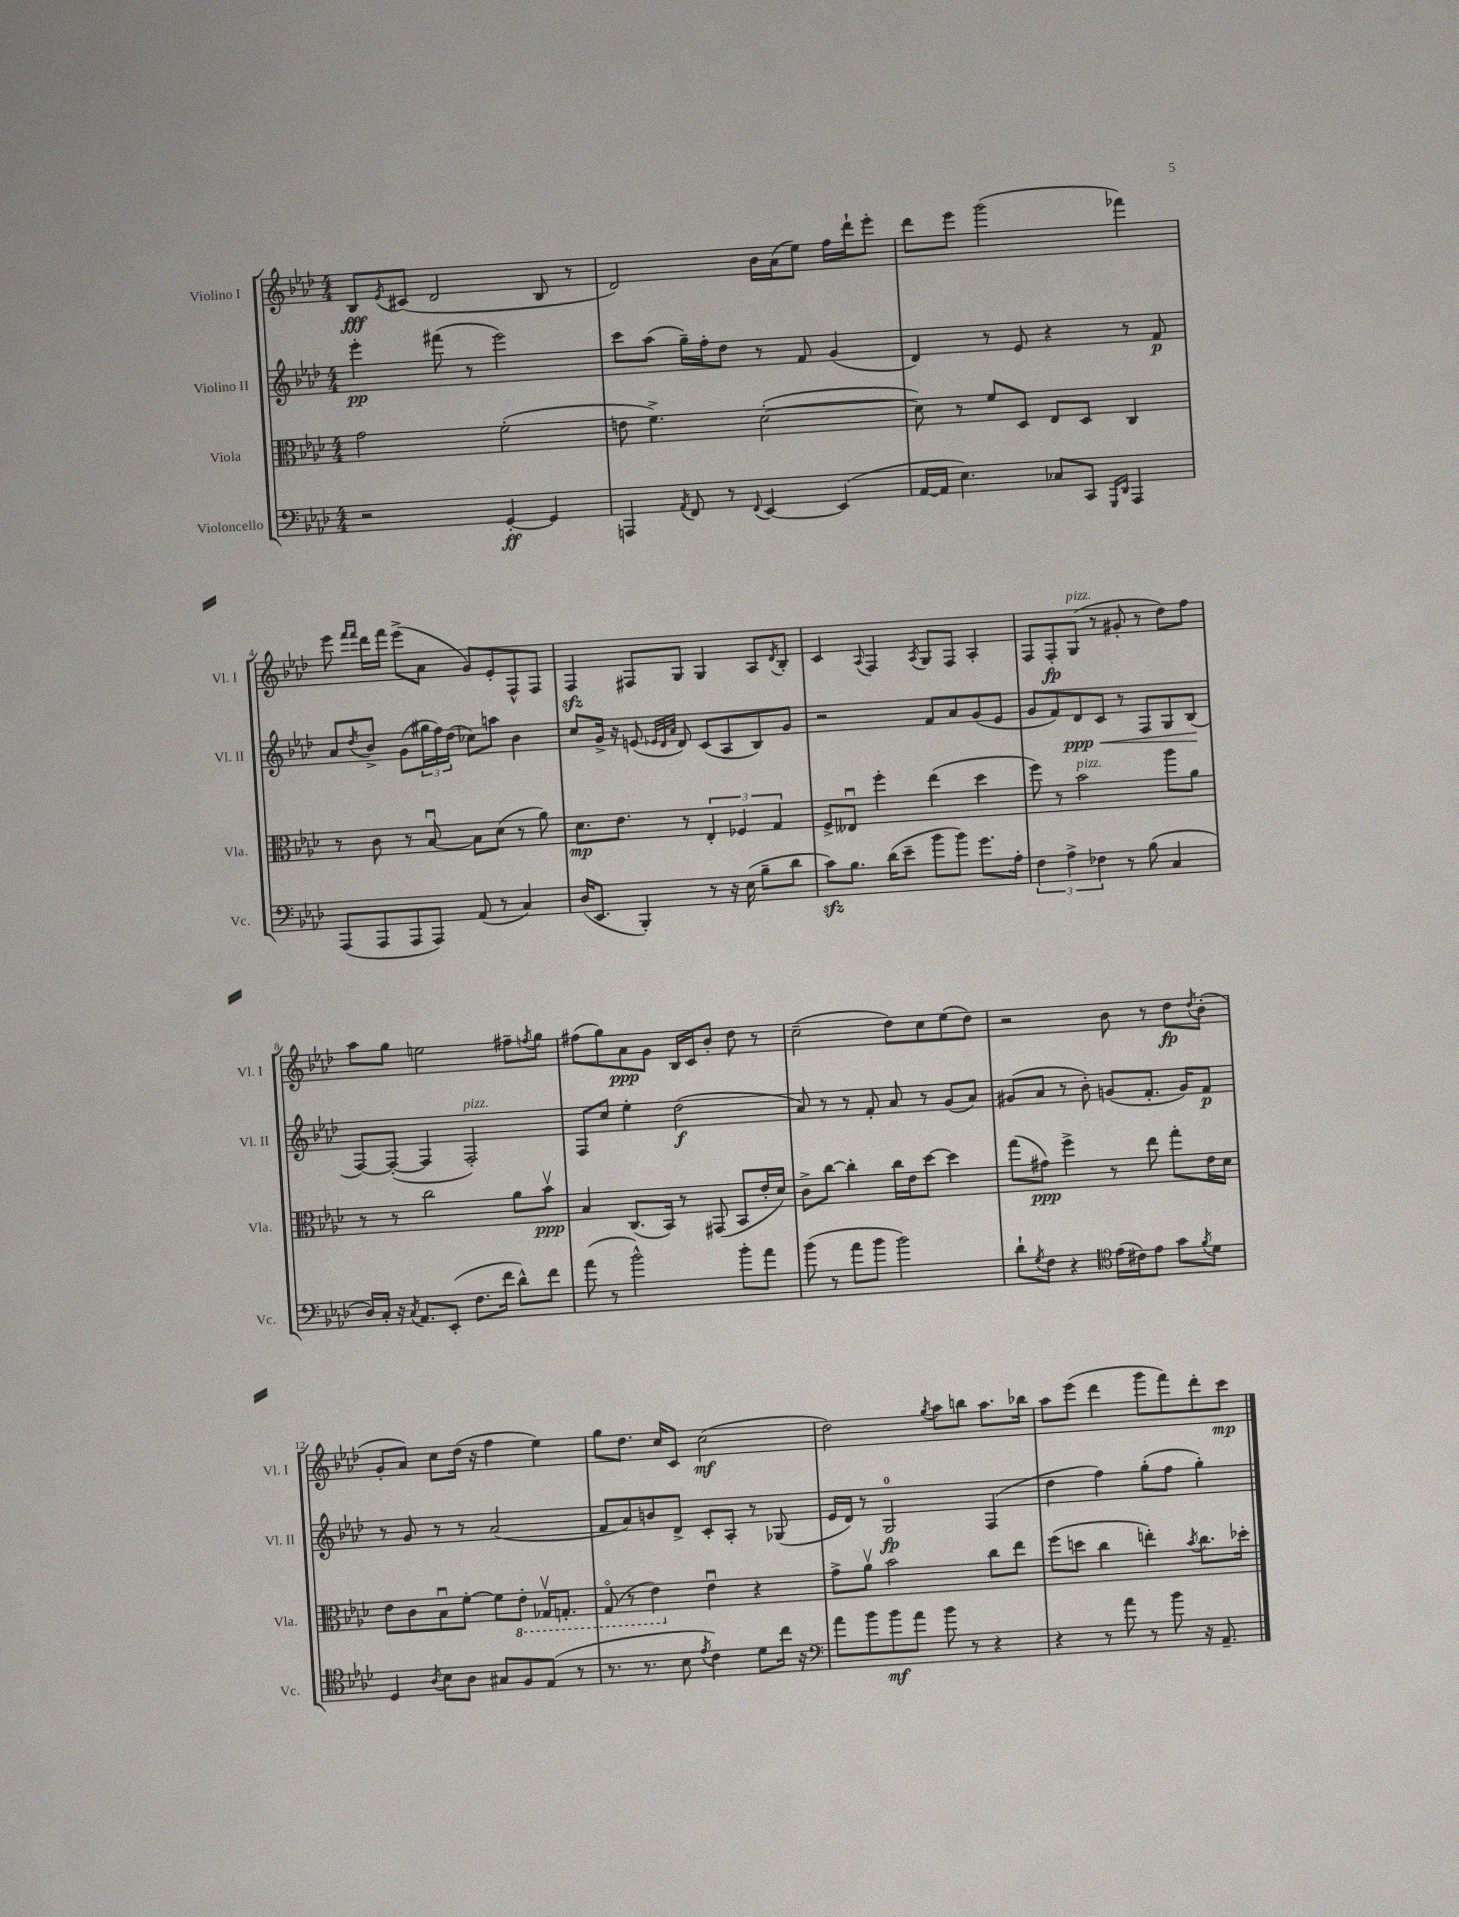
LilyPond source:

<<
\new StaffGroup <<
\new Staff = "s0" \with { instrumentName = "Violino I" shortInstrumentName = "Vl. I" } {
    \clef treble \key aes \major \numericTimeSignature \time 4/4
    bes8\fff \acciaccatura { ees'8 } cis'8( des'2 bes8 r8 |
    des'2) bes'16 aes'16( ees''8) f''16 des'''16-! ees'''8-. |
    des'''8 ees'''8 g'''2( fes'''4) |
    ees'''8 \grace { f'''16 f'''16 } des'''16 f'''16 ees'''8->( aes'8 g'8) ees'8-. f8-^ f8 |
    f4\sfz fis8 g8 g4 aes8 \acciaccatura { des'8 } bes8-. |
    c'4 \appoggiatura { aes8 } f4 \acciaccatura { aes8 } g8 f8 aes4-. |
    f8 f8-.\fp g8^\markup { \italic "pizz." }( r8 gis'8-. r8 des''8) f''8 |
    aes''8 g''8 e''2 fis''8-- \acciaccatura { f''8 } g''8 |
    fis''8( g''8) aes'8\ppp g'8 bes16 c'16 bes'8-. des''8 r8 |
    c''2--( des''8) c''8 ees''8( des''8) |
    r2 bes'8 r8 des''8\fp \acciaccatura { des''8 } bes'8-.( |
    g'8-. aes'8) c''8 des''16( r16 f''4 ees''4) |
    g''8 des''8. c''16 c'8 c''2\mf( |
    des''2) \acciaccatura { g''8 } aes''8 b''8 aes''8. bes''16 |
    aes''8 ees'''8( des'''4 g'''8 f'''8) des'''8-. c'''8\mp \bar "|." |
}
\new Staff = "s1" \with { instrumentName = "Violino II" shortInstrumentName = "Vl. II" } {
    \clef treble \key aes \major \numericTimeSignature \time 4/4
    ees'''4-.\pp fis'''8( r8 ees'''2) |
    c'''8 aes''8( g''16--) f''16-. des''8 r8 f'8 g'4( |
    des'4) r8 ees'8 r4 r8 f'8\p |
    aes'8 \acciaccatura { des''8 } bes'8-> g'8( \tuplet 3/2 { gis''16 f''16) des''16( } ces''8) a''8 bes'4 |
    c''8 g'16-> r16 e'8( \grace { ees'32 des'32 aes'32 } des'8) c'8( aes8 bes8) g'8 |
    r2 f'8 aes'8 g'8( ees'8 |
    g'8 f'8) des'8\ppp\< c'8 r8 f8 g8 bes8\!( |
    f8~) f8~-.( f4 f2-.^\markup { \italic "pizz." }) |
    f8 c''8 ees''4-. des''2\f( |
    aes'8) r8 r8 f'8-. aes'8 r8 g'8( aes'8) |
    gis'8( aes'8 r8 bes'8-.) g'8( f'8.-. g'16) f'8\p |
    r8 g'8 r8 r8 aes'2( |
    f'8 aes'8) b'8 des'8-> c'8-. aes8-. r8 ges8( |
    ees'16 des'16) r8 g2-0\fp f4( |
    des''4 f''4) g''8-.( f''8 g''4-.) \bar "|." |
}
\new Staff = "s2" \with { instrumentName = "Viola" shortInstrumentName = "Vla." } {
    \clef alto \key aes \major \numericTimeSignature \time 4/4
    g'2 f'2-.( |
    e'8 f'4.->) des'2~-.( |
    des'8) r8 f'8 des8 ees8 des8 c4 |
    r8 c'8 r8 bes8~\downbow bes8 des'8( r8 aes'8) |
    des'8.\mp ees'8. r8 \tuplet 3/2 { ees4-. fes4 g4 } |
    f8-> eeses8\downbow f''4-. ees''4( des''4 |
    f''8) r8 bes'2^\markup { \italic "pizz." } aes''8 aes'8 |
    r8 r8 c''2 aes'8 bes'8\upbow\ppp |
    bes4 c8.( bes,16) r8 gis,8( bes,8 ees'16-. des'16) |
    c'8-> c''8~ c''4-. c''16 ees'16 des''8~ des''4 |
    g''8( gis'8\ppp) f''4-> r8 ees''8 g''8-. ees'16 des'16 |
    ees'8 c'8 bes8\downbow f'8~-. f'8 \ottava #-1 ees8-. ges,16\upbow g,8.-. |
    g,8\flageolet( r8 ees4) \ottava #0 ees'4\downbow r4 |
    g'8-> aes'8\upbow bes'2 c''8 ees''8 |
    f''8( d''8 c''4 e''4-.) \acciaccatura { bes'8 } c''8. des''16-. \bar "|." |
}
\new Staff = "s3" \with { instrumentName = "Violoncello" shortInstrumentName = "Vc." } {
    \clef bass \key aes \major \numericTimeSignature \time 4/4
    r2 g,4~-.\ff g,4 |
    a,,4 \acciaccatura { aes,8 } f,8 r8 \appoggiatura { f,8 } ees,4~ ees,4( |
    aes,16~ aes,16 ees4.) ces8 c,8 \grace { g,,16 des,16 } aes,,4 |
    aes,,8( aes,,8 aes,,8 aes,,8) aes,8( r8 c4) |
    des16( ees,8. bes,,4-.) r8 r16 ees16( bes8-- des'8 |
    c'8\sfz) bes8. des'16( ees'8-- bes'8 bes'8) g'8. aes16-. |
    \tuplet 3/2 { f4 aes4-> fes4 } r8 bes8( c4 |
    des16) c16-. r16 \acciaccatura { c8 } aes,8. ees,8-.( f8. f'16 des'8-^) f'8 |
    aes'8( r8 bes'2-^) bes'8-. aes'8 |
    bes'8( r8 aes'8 bes'8 bes'2) |
    des'8-! \acciaccatura { g8 } f8 r4 \clef tenor ees'16( cis'16) ees'8 g'8 \acciaccatura { f'8 } des'8 |
    des4 \acciaccatura { aes8 } bes8 aes8 gis8 f8 ees8( r8 |
    r8. r8. bes8 \acciaccatura { ees'8 } c'4) des'8 c''16 r16 |
    \clef bass aes'8 bes'8 bes'8\mf aes'8 bes'8 r8 r4 |
    r4 r8 aes'8 r8 bes'8 r16 aes,8.-- \bar "|." |
}
>>
>>
